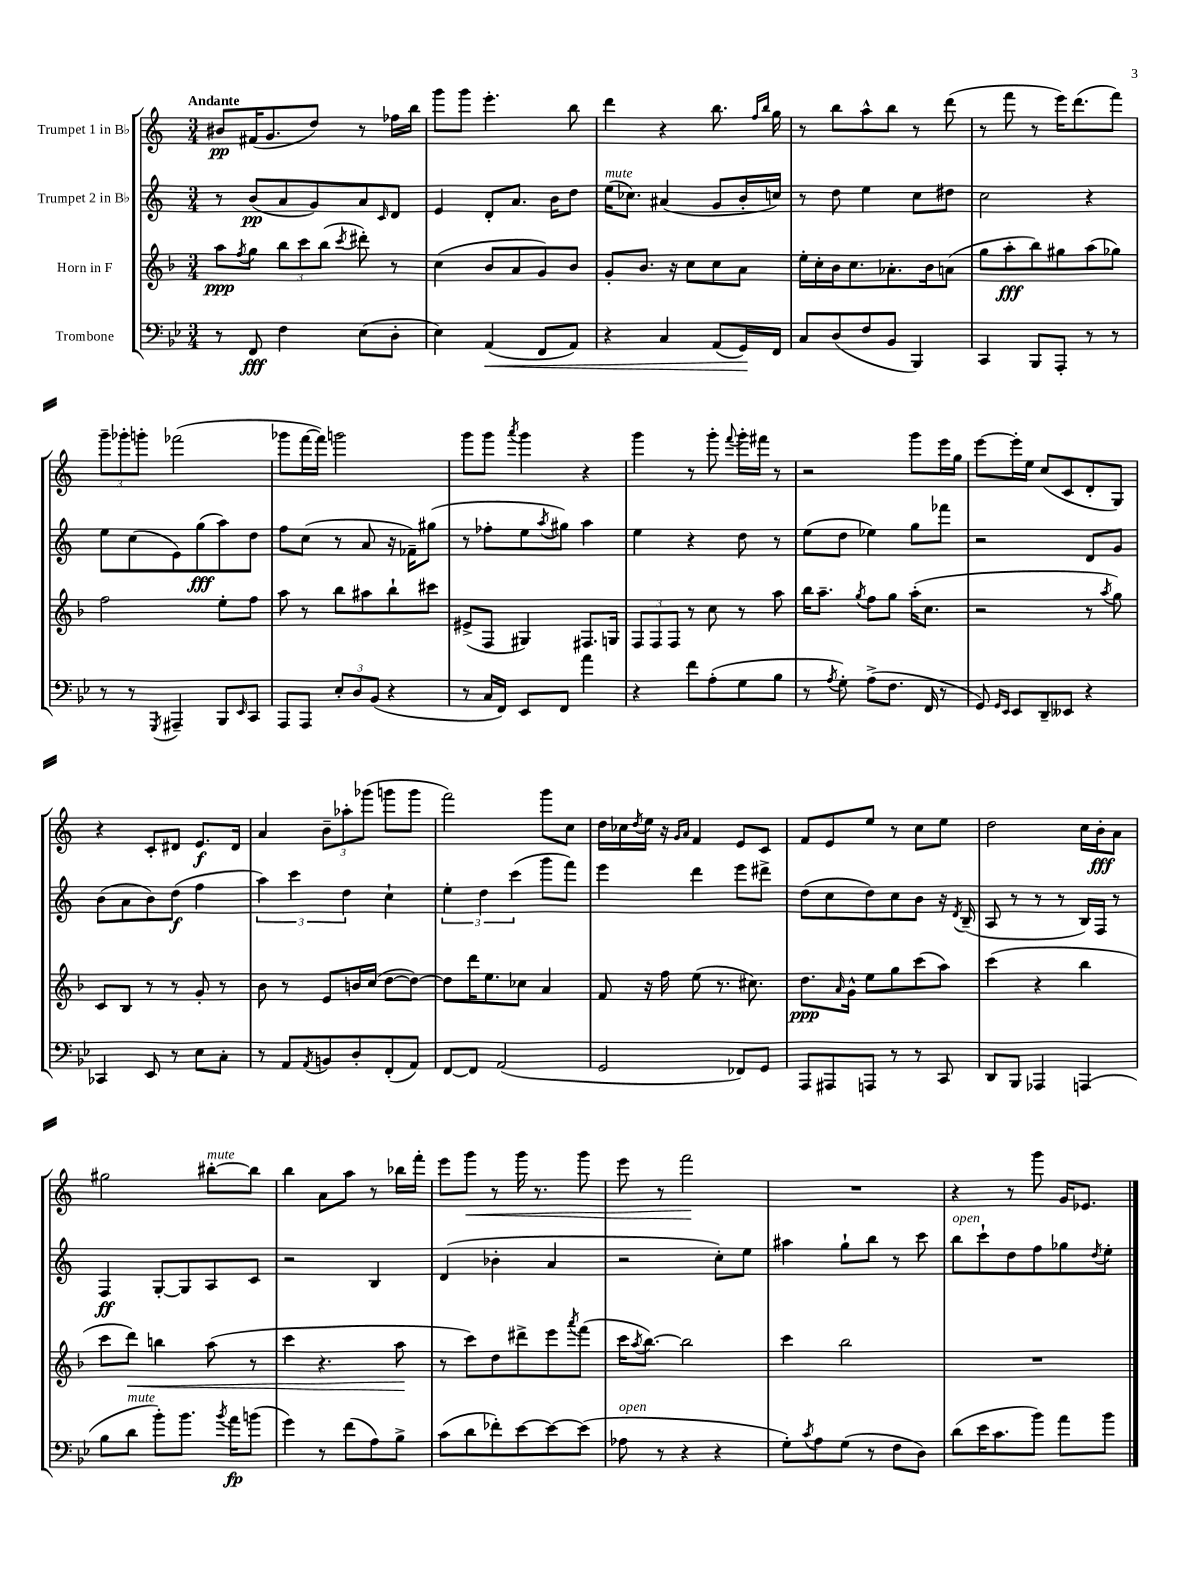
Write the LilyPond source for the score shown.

<<
\new StaffGroup <<
\new Staff = "s0" \with { instrumentName = "Trumpet 1 in Bb" } {
    \clef treble \key c \major \numericTimeSignature \time 3/4 \tempo "Andante"
    bis'8\pp fis'16( g'8. d''8) r8 fes''16 b''16 |
    g'''8 g'''8 e'''4.-. b''8 |
    d'''4 r4 b''8. \grace { f''16 b''16 } g''16 |
    r8 b''8 a''8-^ b''8 r8 d'''8( |
    r8 f'''8 r8 e'''16) d'''8.( f'''8) |
    \tuplet 3/2 { g'''8-- ges'''8-. g'''8-. } fes'''2( |
    ges'''8 f'''16~ f'''16) g'''2 |
    g'''8 g'''8 \acciaccatura { a'''8 } g'''4 r4 |
    g'''4 r8 g'''8-. \appoggiatura { f'''8 } g'''16-. fis'''16 r8 |
    r2 g'''8 e'''16 g''16 |
    e'''8~ e'''16-. e''16 c''8( c'8 d'8-. g8) |
    r4 c'8-. dis'8 e'8.\f dis'16 |
    a'4 \tuplet 3/2 { b'8-- aes''8-. ges'''8( } g'''8 g'''8 |
    f'''2) g'''8 c''8 |
    d''16 ces''16 \acciaccatura { d''8 } e''16 r16 \grace { g'16 a'16 } f'4 e'8 c'8 |
    f'8 e'8 e''8 r8 c''8 e''8 |
    d''2 c''16 b'16-.\fff a'8 |
    gis''2 bis''8~-.^\markup { \italic "mute" } bis''8 |
    b''4 a'8 a''8 r8 bes''16 f'''16-. |
    e'''8 g'''8\< r8 g'''16 r8. g'''8 |
    e'''8 r8 f'''2\! |
    R2. |
    r4 r8 g'''8 g'16 ees'8. \bar "|." |
}
\new Staff = "s1" \with { instrumentName = "Trumpet 2 in Bb" } {
    \clef treble \key c \major \numericTimeSignature \time 3/4
    r8 b'8\pp( a'8 g'8) a'8 \grace { c'16 } d'8 |
    e'4 d'8-. a'8. b'16 d''8 |
    e''16^\markup { \italic "mute" }( ces''8.) ais'4( g'8 b'16-. c''16) |
    r8 d''8 e''4 c''8 dis''8 |
    c''2 r4 |
    e''8 c''8( e'8) g''8\fff( a''8) d''8 |
    f''8 c''8( r8 a'8 r16 fes'16--) gis''8( |
    r8 fes''8-. e''8 \acciaccatura { a''8 } gis''8) a''4 |
    e''4 r4 d''8 r8 |
    e''8( d''8 ees''4) g''8 fes'''8 |
    r2 d'8 g'8 |
    b'8( a'8 b'8) d''8\f( f''4 |
    \tuplet 3/2 { a''4) c'''4 d''4 } c''4-! |
    \tuplet 3/2 { e''4-. d''4 c'''4( } g'''8 f'''8) |
    e'''4 d'''4 e'''8 dis'''8-> |
    d''8( c''8 d''8) c''8 b'8 r16 \acciaccatura { d'8 } b16--( |
    a8 r8 r8 r8 b16) f16 r8 |
    f4\ff g8~-. g8 a8 c'8 |
    r2 b4 |
    d'4( bes'4-. a'4 |
    r2 c''8-.) e''8 |
    ais''4 g''8-! b''8 r8 c'''8 |
    b''8^\markup { \italic "open" } c'''8-! d''8 f''8 ges''8 \acciaccatura { d''8 } e''8-. \bar "|." |
}
\new Staff = "s2" \with { instrumentName = "Horn in F" } {
    \clef treble \key f \major \numericTimeSignature \time 3/4
    a''8\ppp \acciaccatura { f''8 } g''8 \tuplet 3/2 { bes''8 c'''8 bes''8( } \acciaccatura { c'''8 } dis'''8-.) r8 |
    c''4( bes'8 a'8 g'8) bes'8 |
    g'8-. bes'8. r16 c''8 c''8 a'8 |
    e''16-. c''16-. bes'16 c''8. aes'8.-. bes'16 a'8( |
    g''8 a''8-.\fff bes''8) gis''8 a''8( ges''8) |
    f''2 e''8-. f''8 |
    a''8 r8 bes''8 ais''8 bes''8-! cis'''8 |
    eis'8->( f8 gis4) fis8. g16 |
    \tuplet 3/2 { f8 f8 f8 } r8 c''8 r8 a''8 |
    bes''16 a''8.-- \acciaccatura { g''8 } f''8 g''8 a''16-.( c''8. |
    r2 r8 \acciaccatura { a''8 } g''8) |
    c'8 bes8 r8 r8 g'8-. r8 |
    bes'8 r8 e'8 b'16 c''16( d''8~ d''8~) |
    d''8 d'''16 e''8. ces''8 a'4 |
    f'8 r16 f''16 e''8( r8. cis''8.) |
    d''8.\ppp \grace { a'16 } g'16-^ e''8 g''8 c'''8( a''8) |
    c'''4( r4 bes''4 |
    c'''8 d'''8\<) b''4 a''8( r8 |
    c'''4 r4. a''8\! |
    r8 c'''8) d''8 dis'''8-> e'''8 \acciaccatura { a'''8 } f'''8( |
    c'''16 \acciaccatura { a''8 } bes''8.~) bes''2 |
    c'''4 bes''2 |
    R2. \bar "|." |
}
\new Staff = "s3" \with { instrumentName = "Trombone" } {
    \clef bass \key bes \major \numericTimeSignature \time 3/4
    r8 f,8\fff f4 ees8( d8-. |
    ees4) a,4\<( f,8 a,8) |
    r4 c4 a,8( g,16\!) f,16 |
    c8 d8( f8 bes,8 bes,,4) |
    c,4 bes,,8 a,,8-. r8 r8 |
    r8 r8 \acciaccatura { g,,8 } ais,,4-- bes,,8 \grace { ees,16 } c,8 |
    a,,8 a,,8 \tuplet 3/2 { ees8-. d8 bes,8( } r4 |
    r8 c16 f,16) ees,8 f,8 a'4 |
    r4 f'8 a8-.( g8 bes8 |
    r8 \acciaccatura { a8 } g8-.) a8->( f8. f,16 r8 |
    g,8) \grace { g,16 ees,16 } ees,8 d,8-- eeses,8 r4 |
    ces,4 ees,8 r8 ees8 c8-. |
    r8 a,8 \acciaccatura { a,8 } b,8 d8-. f,8-.( a,8) |
    f,8~ f,8 a,2( |
    g,2 fes,8) g,8 |
    a,,8 ais,,8 a,,8 r8 r8 c,8 |
    d,8 bes,,8 aes,,4 a,,4( |
    bes8 d'8^\markup { \italic "mute" } bes'8-.) bes'8. \acciaccatura { bes'8 } a'16\fp b'8( |
    g'4) r8 f'8( a8) bes8-> |
    c'8( d'8 fes'8-.) ees'8~ ees'8~ ees'8( |
    aes8^\markup { \italic "open" } r8 r4 r4 |
    g8-.) \acciaccatura { c'8 } a8 g8( r8 f8 d8) |
    d'8( ees'16 c'8. bes'8) a'8 bes'8 \bar "|." |
}
>>
>>
\layout { \context { \Score \remove "Bar_number_engraver" } }
